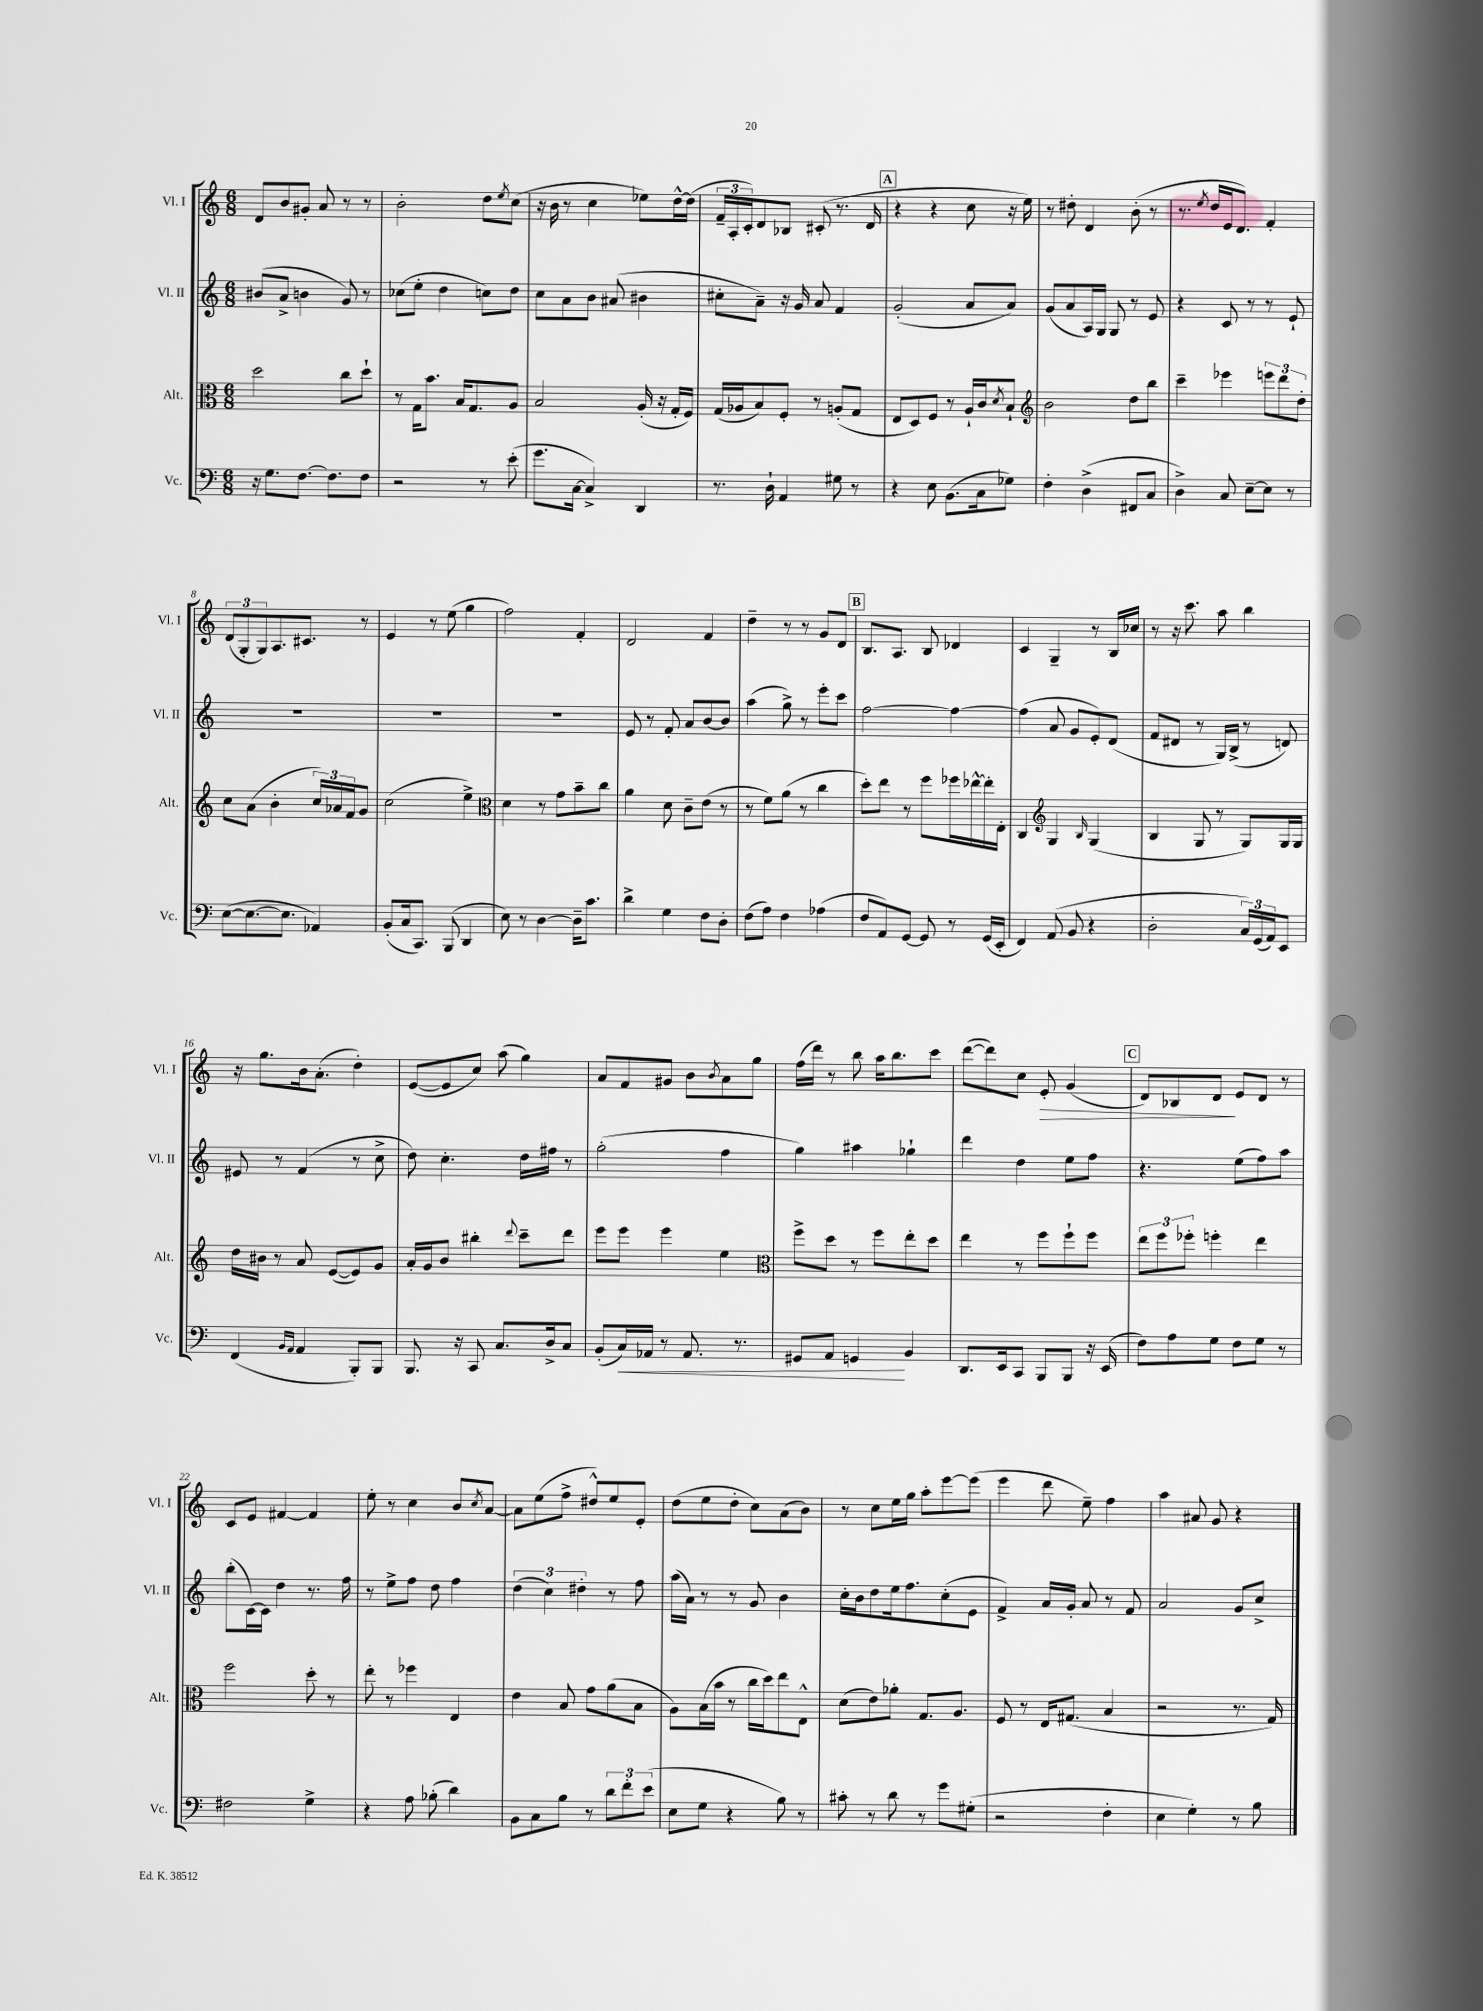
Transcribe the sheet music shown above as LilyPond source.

<<
\new StaffGroup <<
\new Staff = "s0" \with { instrumentName = "Vl. I" shortInstrumentName = "Vl. I" } {
    \clef treble \key c \major \numericTimeSignature \time 6/8
    d'8 b'8 gis'8-. a'8 r8 r8 |
    b'2-. d''8 \acciaccatura { e''8 } c''8( |
    r16 b'16 r8 c''4 ees''8) d''16~-^ d''16( |
    \tuplet 3/2 { f'16-- a16-. c'16-.) } d'8 bes8 cis'8-.( r8. d'16 |
    \mark \markup { \box "A" } r4 r4 c''8 r16 e''16) |
    r8 dis''8-. d'4 b'8-.( r8 |
    r8. \acciaccatura { e''8 } d''16 e'16 d'8.) f'4-. |
    \tuplet 3/2 { d'8( g8-. g8) } a8. cis'8. r8 |
    e'4 r8 e''8( g''4 |
    f''2) f'4-. |
    d'2 f'4 |
    d''4-- r8 r8 g'8 d'8 |
    \mark \markup { \box "B" } b8. a8. b8 des'4 |
    c'4 g4-- r8 b16 ces''16 |
    r8 r16 c'''8. a''8 b''4 |
    r16 g''8. b'16 a'8.-.( d''4-.) |
    e'8~( e'8 c''8) a''8( g''4) |
    a'8 f'8 gis'8 b'8 \acciaccatura { b'8 } a'8 g''8 |
    f''16( d'''16) r8 b''8 a''16 b''8. c'''8 |
    d'''8~( d'''8) c''8 e'8-.\> g'4( |
    \mark \markup { \box "C" } d'8) bes8 d'8\! e'8 d'8 r8 |
    c'8 e'8 fis'4~ fis'4 |
    e''8-. r8 c''4 b'8 \acciaccatura { c''8 } a'8~ |
    a'8 e''8( f''8-> dis''8-^) e''8 e'8-. |
    d''8( e''8 d''8-. c''8) a'8( b'8) |
    r8 c''8 e''16 g''16 a''8-. e'''8~ e'''8( |
    e'''4 d'''8 e''8--) f''4 |
    a''4 ais'8 g'8 r4 \bar "|." |
}
\new Staff = "s1" \with { instrumentName = "Vl. II" shortInstrumentName = "Vl. II" } {
    \clef treble \key c \major \numericTimeSignature \time 6/8
    bis'8( a'8-> b'4 g'8) r8 |
    ces''8( e''8-. d''4 c''8) d''8 |
    c''8 a'8 b'8 ais'8( bis'4 |
    cis''8-. a'8--) r16 g'16 a'8 f'4 |
    \mark \markup { \box "A" } g'2-.( a'8 a'8) |
    g'8( a'8 a16) g16 g8 r8 e'8 |
    r4 c'8 r8 r8 e'8-! |
    R2. |
    R2. |
    R2. |
    e'8 r8 f'8-. a'8 b'8~ b'8 |
    a''4( g''8->) r8 e'''8-. c'''8 |
    \mark \markup { \box "B" } f''2~ f''4~ |
    f''4( a'8 g'8 e'8-.) d'8( |
    f'8 dis'8 r8 g16) b16->( r8 d'8) |
    eis'8 r8 f'4( r8 c''8-> |
    d''8) c''4.-. d''16 fis''16 r8 |
    g''2-.( f''4 |
    g''4) ais''4 ges''4-! |
    d'''4 d''4 e''8 f''8 |
    \mark \markup { \box "C" } r4. e''8( f''8) a''8 |
    b''8-.( c'16~) c'16 d''4 r8. f''16 |
    r8 e''8-> f''8 d''8 f''4 |
    \tuplet 3/2 { d''4( c''4) dis''4-. } r8 f''8 |
    a''16( a'16) r8 r8 g'8 b'4 |
    c''16-. b'16 d''8 e''16 f''8. c''8-.( e'8 |
    f'4->) a'16 g'16-. a'8 r8 f'8 |
    a'2 g'8 c''8-> \bar "|." |
}
\new Staff = "s2" \with { instrumentName = "Alt." shortInstrumentName = "Alt." } {
    \clef alto \key c \major \numericTimeSignature \time 6/8
    d''2 c''8 d''8-! |
    r8 g16 b'8. b16 g8. a8 |
    b2 a16-.( r16 g16-. f16) |
    g16( aes16 b8) f8-. r8 a8-.( g8 |
    \mark \markup { \box "A" } e8 d8) f8 r8 a16-! c'16 \acciaccatura { d'8 } b8-! |
    \clef treble b'2 d''8 b''8 |
    c'''4-- ees'''4 \tuplet 3/2 { e'''8 d'''8 d''8-. } |
    c''8 a'8( b'4-. \tuplet 3/2 { c''16) aes'16 f'16 } g'8 |
    c''2( e''4->) |
    \clef alto d'4 r8 g'8 b'8-- c''8 |
    a'4 d'8 c'8-- e'8( r8 |
    r8 f'8) a'8( r8 c''4 |
    \mark \markup { \box "B" } d''8-.) e''8 r8 f''8 fes''16 ees''16~-^ ees''16-. e16-. |
    c4 \clef treble g4 \grace { b16 } g4( |
    b4 g8 r8 g8) g16 g16 |
    d''16 bis'16 r8 a'8 e'8~( e'8) g'8 |
    a'16-. g'16 b'8 bis''4-. \appoggiatura { d'''8 } c'''8-- d'''8 |
    e'''8 e'''8 e'''4 e''4 |
    \clef alto f''8-> d''8 r8 f''8 e''8-. d''8 |
    e''4 r8 f''8 f''8-! f''8 |
    \mark \markup { \box "C" } \tuplet 3/2 { e''8 f''8 fes''8-. } f''4-. e''4 |
    f''2 d''8-. r8 |
    e''8-. r8 fes''4 e4 |
    e'4 b8 g'8 a'8( b8 |
    a8) b16( b'16 r8 c''16 d''16) e''8 e8-^ |
    d'8( e'8) aes'8-. g8. a8. |
    f8 r8 e16 gis8.( b4 |
    r2 r8. g16) \bar "|." |
}
\new Staff = "s3" \with { instrumentName = "Vc." shortInstrumentName = "Vc." } {
    \clef bass \key c \major \numericTimeSignature \time 6/8
    r16 g8. f8.~ f8. f8 |
    r2 r8 e'8-.( |
    g'8. c16~ c4->) d,4 |
    r8. d16-! a,4 gis8 r8 |
    \mark \markup { \box "A" } r4 e8 b,8.( c16 ges8) |
    f4-. d4->( fis,8 c8 |
    d4->) c8 e8~-- e8 r8 |
    e8~( e8.~ e8. aes,4) |
    b,8-.( c16 c,8.) b,,8( d,4 |
    e8) r8 d4~ d16-- c'8. |
    d'4-> g4 f8 d8-. |
    f8( a8) f4 aes4( |
    \mark \markup { \box "B" } f8 a,8) g,8~ g,8 r8 g,16( e,16-. |
    f,4) a,8( b,8 r4 |
    d2-. \tuplet 3/2 { c16) g,16( a,16) } e,8 |
    f,4( \grace { b,16 a,16 } a,4 b,,8-.) b,,8 |
    b,,8. r16 c,8 c8. d16-> c8 |
    b,8-.( c16\<) aes,16 r8 aes,8. r8. |
    gis,8 a,8 g,4\! b,4 |
    d,8. e,16 c,8 b,,8 b,,8 r16 e,16( |
    \mark \markup { \box "C" } f8) a8 g8 f8 g8 r8 |
    fis2 g4-> |
    r4 a8 bes8-.( d'4) |
    b,8 c8 b8 r8 \tuplet 3/2 { d'8 f'8-. e'8( } |
    e8 g8 r4 b8) r8 |
    cis'8-. r8 d'8 r8 g'8 gis8-.( |
    r2 f4-. |
    e4 g4-.) r8 b8 \bar "|." |
}
>>
>>
